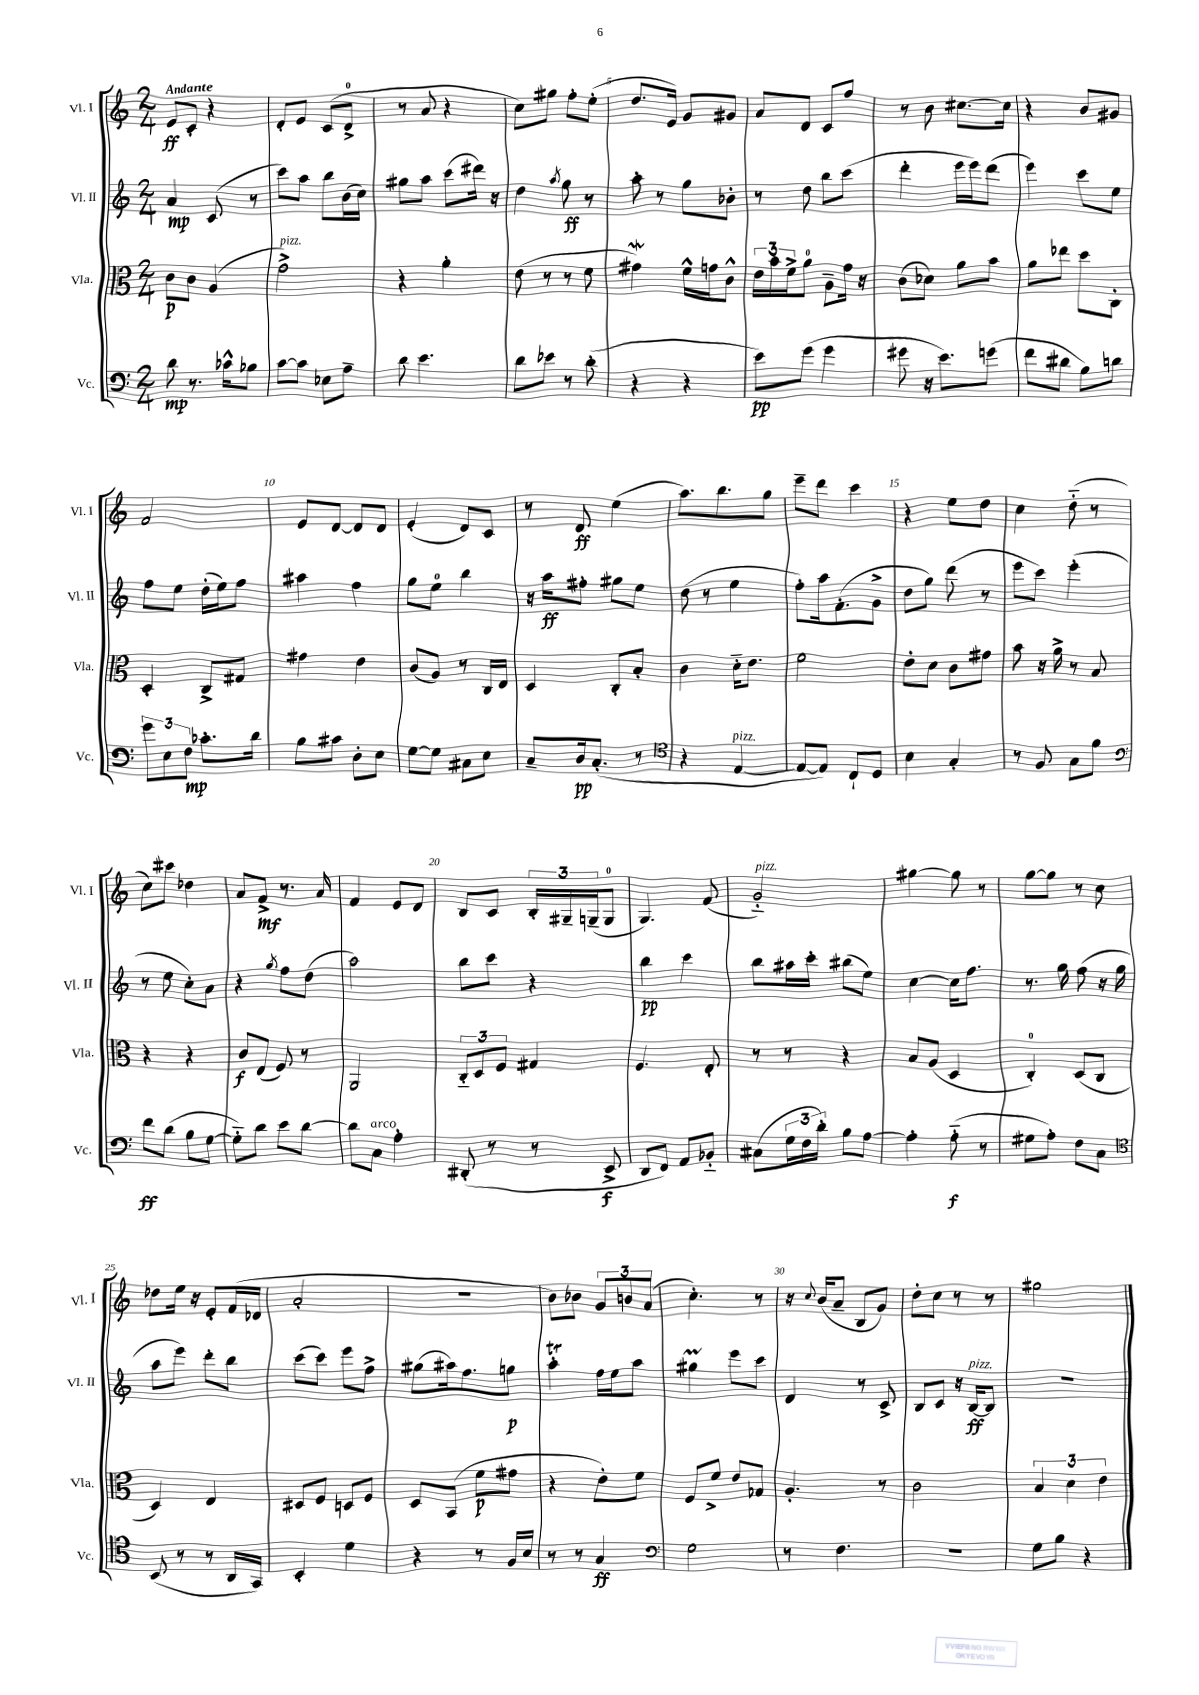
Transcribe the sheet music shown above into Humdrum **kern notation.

**kern	**kern	**kern	**kern
*staff4	*staff3	*staff2	*staff1
*clefF4	*clefC3	*clefG2	*clefG2
*k[]	*k[]	*k[]	*k[]
*M2/4	*M2/4	*M2/4	*M2/4
8d\	8c\L	4a/	8e/L
8.r	8c\J	.	8c'/J
.	(4A/	(8c/	4r
16c-^^\LK	.	.	.
8B-\J	.	8r	.
=	=	=	=
[8c\L	2g^\)	8ccc\L)	8d'/L
8c\]J	.	8aa\J	8e/J
8E-\L	.	8bb\L	(8c/L
8A~\J	.	(16b\L	8d^/J
.	.	16cc\JJ)	.
=	=	=	=
8d\	4r	8gg#\L	8r
4.e\	.	8aa\J	8a/
.	4a'\	(8ccc\L	4r
.	.	16ddd#\Jk)	.
.	.	16r	.
=	=	=	=
8d\L	(8e\	4dd\	8cc\L)
8e-\J	8r	.	8gg#\J
.	.	8qaa/	.
8r	8r	8gg\	8ff'\L
(8d'\	8f\	8r	(8ee'\J
=	=	=	=
4r	4g#\)	8aa'\	8.dd/L
.	.	8r	.
.	.	.	16e/Jk)
4r	16f^^\LL	8gg\L	8g/L
.	16g\J	.	.
.	8c^^\J	8b-'\J	8g#/J
=	=	=	=
8e\L)	24e\LL	8r	8a/L
.	24b\	.	.
.	24f^\J	.	.
(8g\J	8a\J	8dd\	8d/J
4g\	8A~\L	8bb\L	8c/L
.	16g\Jk	(8ccc\J	8ff/J
.	16r	.	.
=	=	=	=
8g#\	(8c\L	4ddd'\	8r
16r	8d-\J)	.	8b\
8.e\L)	.	.	.
.	8a\L	16eee\LL	[8.cc#\L
.	.	16eee\J)	.
(8g\J	8b\J	(8ddd\J	.
.	.	.	16cc#\]Jk
=	=	=	=
8f\L	8a\L	4eee\)	4r
8d#\J	8ee-\J	.	.
8B\L)	8dd\L	8ccc\L	8b/L
8d\J	8C'\J	8ee\J	8g#/J
=	=	=	=
12g\L	4D'/	8ff\L	2f/
12E\	.	.	.
.	.	8ee\J	.
12F\J	.	.	.
8.c-'\L	8C^/L	(16dd'\LL	.
.	.	16ee\J)	.
.	8G#/J	8ff\J	.
16d\Jk	.	.	.
=	=	=	=
8B\L	4g#\	4aa#\	8e/L
8c#\J	.	.	[8d/J
8D'\L	4e\	4ff\	8d/]L
8E\J	.	.	8d/J
=	=	=	=
[8G\L	(8c/L	8gg\L	(4e'/
8G\]J	8A/J)	8ee\J	.
8C#\L	8r	4bb\	8d/L)
8E\J	16C/LL	.	8c/J
.	16E/JJ	.	.
=	=	=	=
8C~/L	4D/	16r	8r
.	.	16aa\LK	.
16D/k	.	8ff#'\J	8d/
(8.C'/J	.	.	.
.	8C'/L	8gg#\L	(4ee\
8r	8B'/J	8ee\J	.
=	=	=	=
*clefC4	*	*	*
4r	4c\	(8dd\	8.aa\L)
.	.	8r	.
.	.	.	8.bb\
[4E/	16d'~\LK	4ee\	.
.	8.e\J	.	.
.	.	.	8gg\J
=	=	=	=
8E/_L	2f\	8ff'\L)	8eee~\L
8E/]J)	.	16aa\k	8ddd\J
.	.	(8.f'\	.
8C`/L	.	.	4ccc\
8D/J	.	8g^\J	.
=	=	=	=
4B\	8e'\L	8dd\L	4r
.	8d\J	8gg\J)	.
4G'/	8c\L	(8ddd\	8ee\L
.	8g#\J	8r	8dd\J
=	=	=	=
8r	8b\	8eee\L	4cc\
8F/	16r	8ccc\J)	.
.	16a^\	.	.
8G\L	8r	(4eee'\	(8dd'~\
8f\J	8B/	.	8r
=	=	=	=
*clefF4	*	*	*
8f\L	4r	8r	8cc\L)
(8d\J	.	8ee\	8ccc#\J
8B\L	4r	8cc'\L)	4dd-\
[8G\J	.	8a\J	.
=	=	=	=
8G'~\]L)	8c/L	4r	8a/L
8d\J	(8E/J	.	8f^/J
.	.	8qgg/	.
8e\L	8F/)	8ff\L	8.r
[8d\J	8r	(8dd\J	.
.	.	.	16a/
=	=	=	=
8d\]L	2AA/	2aa\)	4f/
8C\J	.	.	.
4A'\	.	.	8e/L
.	.	.	8d/J
=	=	=	=
(8DD#'/	12C'~/L	8bb\L	8B/L
.	12D/	.	.
8r	.	8ccc\J	8c/J
.	12F/J	.	.
8r	4G#/	4r	24B'/LL
.	.	.	24G#~/
.	.	.	(24G~/J
8EE^/	.	.	8G/J
=	=	=	=
8DD/L	4.F/	4bb\	4.G/)
8FF/J)	.	.	.
8AA/L	.	4ccc\	.
8BB-'~/J	8E'/	.	(8f/
=	=	=	=
(8C#\L	8r	8bb\L	2g'~/)
24G\L	8r	16aa#\L	.
24F\	.	.	.
.	.	16ccc'\JJ	.
24d'\JJ)	.	.	.
8B\L	4r	(8bb#\L	.
[8A\J	.	8ee\J)	.
=	=	=	=
4A'\]	8B/L	[4cc\	[4gg#\
.	(8A/J	.	.
(8A'~\	4D/	16cc\]LK	8gg#\]
.	.	8.ff\J	.
8r	.	.	8r
=	=	=	=
8G#\L	4C'/)	8.r	[8gg\L
8A'\J)	.	.	8gg\]J
.	.	16gg\	.
8F\L	(8D/L	(8ff\	8r
8C\J	8C/J	16r	8cc\
.	.	16gg\	.
=	=	=	=
*clefC4	*	*	*
(8BB/	4D/)	8aa\L	8dd-\L
8r	.	8eee\J)	16ee\Jk
.	.	.	16r
8r	4E/	8ddd'\L	8e'/L
16AA/LL	.	8bb\J	(16f/L
16GG/JJ)	.	.	16d-/JJ
=	=	=	=
4BB'/	8D#/L	(8ccc\L	2a'/
.	8F/J	8ccc\J)	.
4d\	8D/L	8eee\L	.
.	8F/J	8ff^\J	.
=	=	=	=
4r	8D/L	(8gg#\L	2r
.	(8BB/J	16aa#\k)	.
.	.	8.ff\	.
8r	8f\L	.	.
16F/LL	8g#\J	8gg\J	.
16B/JJ	.	.	.
=	=	=	=
8r	4r	4aa'\	8b\L)
8r	.	.	8b-\J
4G/	8e'\L)	16ff\LL	12g/L
.	.	16ee\J	.
.	.	.	12b/
.	8f\J	8aa\J	.
.	.	.	(12a/J
=	=	=	=
*clefF4	*	*	*
2G\	8F/L	4gg#\	4.cc'\)
.	8f^/J	.	.
.	8e/L	8eee\L	.
.	8G-/J	8ccc\J	8r
=	=	=	=
8r	4.A'/	4d/	16r
.	.	.	8qqcc/
.	.	.	(16b/LK
4.F\	.	.	8a~/J
.	.	8r	8B/L
.	8r	8c^/	8g/J)
=	=	=	=
2r	2c\	8B/L	8dd'\L
.	.	8c/J	8cc\J
.	.	16r	8r
.	.	[16B/LK	.
.	.	8B/]J	8r
=	=	=	=
8G\L	6B/	2r	2gg#\
8B\J	.	.	.
.	6d\	.	.
4r	.	.	.
.	6e\	.	.
==	==	==	==
*-	*-	*-	*-
